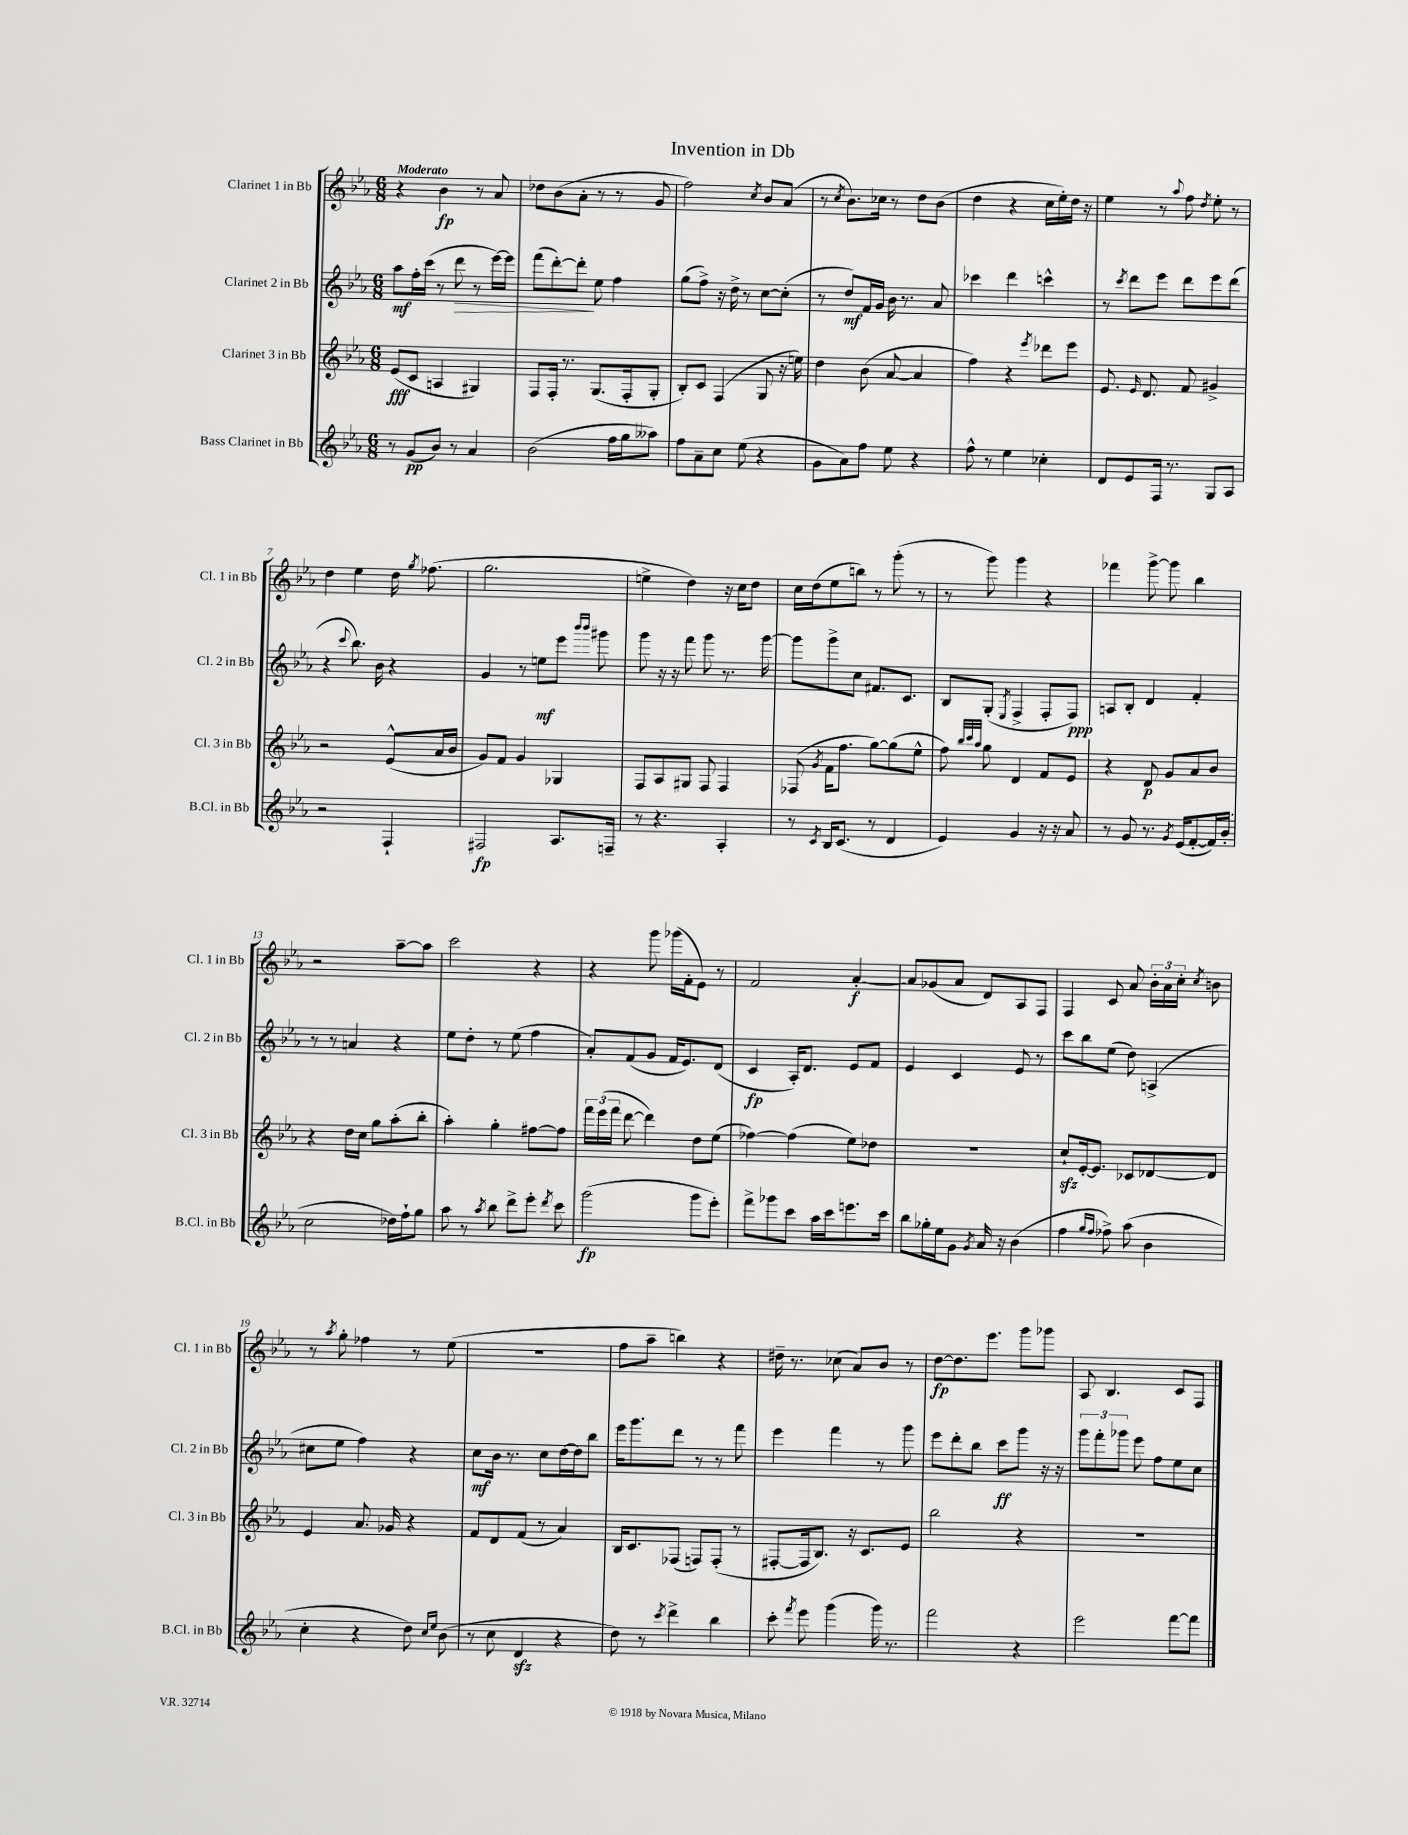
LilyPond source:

\header { title = "Invention in Db" }
<<
\new StaffGroup <<
\new Staff = "s0" \with { instrumentName = "Clarinet 1 in Bb" shortInstrumentName = "Cl. 1 in Bb" } {
    \clef treble \key ees \major \numericTimeSignature \time 6/8 \tempo "Moderato"
    \autoBeamOff r4 bes'4\fp r8 aes'8 |
    des''8[ bes'8( aes'8]-. r8 r8 g'8 |
    f''2) \acciaccatura { c''8 } bes'8[ aes'8]( |
    r8 \acciaccatura { c''8 } bes'8.[) ces''16] r8 d''8[ bes'8]( |
    d''4 r4 c''16[ ees''16-.) d''16] r16 |
    ees''4 r8 \appoggiatura { aes''8 } f''8 \acciaccatura { d''8 } ees''8-. r8 |
    d''4 ees''4 d''16 \acciaccatura { g''8 } fes''8.( |
    g''2. |
    e''4-> d''4) r16 c''16[ d''8] |
    c''16[ d''16( ees''8 b''8]) r8 g'''8-.( r8 |
    r8 g'''8) g'''4 r4 |
    fes'''4 g'''8~-> g'''8 bes''4 |
    r2 aes''8[~-- aes''8] |
    c'''2 r4 |
    r4 g'''8 ges'''16[( f'16-. ees'8]) r8 |
    f'2 aes'4~-.\f |
    aes'8[ ges'8( aes'8] d'8[) aes8 f8] |
    f4 c'8 aes'8 \tuplet 3/2 { bes'16[-. aes'16 c''16]-. } \acciaccatura { c''8 } b'8 |
    r8 \acciaccatura { aes''8 } g''8-. fes''4 r8 ees''8( |
    R2. |
    f''8[ aes''8]-- b''4) r4 |
    dis''16-- r8. ces''8( aes'8[) bes'8] r8 |
    d''8[~\fp d''8. ees'''8.] g'''8[ ges'''8] |
    aes8 bes4. c'8[ f8] \bar "|." |
}
\new Staff = "s1" \with { instrumentName = "Clarinet 2 in Bb" shortInstrumentName = "Cl. 2 in Bb" } {
    \clef treble \key ees \major \numericTimeSignature \time 6/8
    \autoBeamOff aes''8[\mf f''16-. c'''16]( r8 d'''8\> r8 ees'''16[~) ees'''16] |
    f'''8[( d'''8~-.) d'''8]-.\! ees''8 f''4 |
    g''8[( f''8]->) r16 d''16-> r8 c''8[~ c''8]-.( |
    r8 d''8[\mf) f'16 g'16] bes'16 r8. aes'8 |
    ces'''4 d'''4 c'''4-^ |
    r8 \acciaccatura { c'''8 } d'''8[ ees'''8] d'''8[ ees'''8 d'''8]( |
    r4 \appoggiatura { c'''8 } bes''8.) bes'16 r4 |
    g'4 r8 e''8[\mf ees'''8] \grace { bes'''16[ bes'''16] } gis'''8 |
    g'''8 r16 r16 f'''8 g'''8 r8. g'''16~ |
    g'''8[ g'''8-> c''8] fis'8.[ c'8.] |
    bes8[ g8]-.( \acciaccatura { ees8 } f4-> f8[-. f8]\ppp) |
    a8[ bes8]-. d'4 f'4-. |
    r8 r8 a'4 r4 |
    ees''8[ d''8]-. r8 ees''8( f''4 |
    aes'8[-.) f'8( g'8] f'16[ ees'8.) d'8]( |
    c'4\fp aes16[-.) d'8.] ees'8[ f'8] |
    ees'4 c'4 ees'8 r8 |
    c'''8[ bes''8 ees''8]( d''8) a4->( |
    cis''8[ ees''8] f''4) r4 |
    c''8[\mf bes'16] r8. c''8[ d''16~ d''16 bes''8] |
    ees'''16[ g'''8. d'''8] r8 r8 f'''8 |
    ees'''4 f'''4 r8 g'''8 |
    ees'''8[ d'''8-. bes''8] c'''8[\ff g'''8] r16 r16 |
    \tuplet 3/2 { g'''8[ f'''8-. ges'''8] } ees'''8 f''8[ ees''8 c''8] \bar "|." |
}
\new Staff = "s2" \with { instrumentName = "Clarinet 3 in Bb" shortInstrumentName = "Cl. 3 in Bb" } {
    \clef treble \key ees \major \numericTimeSignature \time 6/8
    \autoBeamOff ees'8[\fff( c'8] a4 gis4) |
    f8[ f16]-. r8. g8.[( f16-. g8]-. |
    bes8[-.) c'8] f4( g8 r16 e''16) |
    d''4 bes'8( aes'8~ aes'4 |
    f''4) r4 \acciaccatura { ees'''8 } des'''8[ ees'''8] |
    ees'8. \grace { ees'16 } d'8. f'8 gis'4-> |
    r2 ees'8[-^( aes'16 bes'16] |
    g'8[) f'8] g'4 ges4 |
    f8[ aes8 gis8] f8 f4 |
    fes8( \acciaccatura { g'8 } f'16[ f''8.] g''8[~) g''8( ees''8]-^ |
    f''8) \grace { bes''32[ c'''32 aes''32] } g''8 d'4 f'8[ ees'8] |
    r4 d'8\p g'8[ aes'8 bes'8] |
    r4 d''16[ c''16] g''8[ aes''8-.( bes''8]-. |
    aes''4-.) g''4-. fis''8[~ fis''8] |
    \tuplet 3/2 { f'''16[ ees'''16( f'''16] } d'''8~ d'''4) d''8[ ees''8]( |
    fes''4~) fes''4( ees''8[) des''8] |
    R2. |
    c''8[-!\sfz ees'16~-. ees'8.] ces'8[ des'8~ des'8] |
    ees'4 aes'8. ges'16 r4 |
    f'8[ d'8 f'8]( r8 aes'4) |
    bes16[ c'8. fes8]( f8[) f8]-.( r8 |
    fis8[~-. fis16 bes8.]) r16 c'8.[ ees'8] |
    bes''2 r4 |
    R2. \bar "|." |
}
\new Staff = "s3" \with { instrumentName = "Bass Clarinet in Bb" shortInstrumentName = "B.Cl. in Bb" } {
    \clef treble \key ees \major \numericTimeSignature \time 6/8
    \autoBeamOff r8 g'8[\pp( bes'8]) r8 aes'4 |
    bes'2( f''16[ g''16 aeses''8]) |
    f''8[ aes'8-- c''8] ees''8( r4 |
    g'8[ aes'8) f''8] ees''8 r4 |
    f''8-^ r8 ees''4 ces''4-. |
    d'8[ ees'8 f16] r8. g8[ aes8] |
    r2 f4-! |
    fis2\fp aes8.[ f16]-- |
    r8 r4. aes4-. |
    r8 \acciaccatura { c'8 } bes16[ c'8.]( r8 d'4 |
    ees'4) g'4 r16 r16 aes'8 |
    r8 g'8 r8. \acciaccatura { g'8 } ees'16[( f'8~-. f'16) bes'16]-.( |
    c''2 des''16[) f''16-! g''8] |
    aes''8 r8 \acciaccatura { aes''8 } bes''8 d'''8[-> ees'''8]-. \acciaccatura { d'''8 } c'''8 |
    g'''2\fp( g'''8[ ees'''8]-.) |
    f'''8[-> ges'''8 c'''8] aes''16[ c'''16 e'''8. c'''16] |
    bes''8[ ges''16-. ees''16 g'8] \acciaccatura { g'8 } aes'16 r16 bes'4( |
    f''4 \grace { g''16[ f''16] } fes''8->) aes''8( bes'4 |
    c''4-. r4 d''8) \grace { c''16[ ees''16] } bes'8( |
    r8 c''8 d'4\sfz r4 |
    d''8) r8 \acciaccatura { c'''8 } d'''4-> bes''4 |
    c'''8-. \acciaccatura { f'''8 } ees'''8 g'''4( g'''16) r8. |
    f'''2 r4 |
    ees'''2 f'''8[~ f'''8] \bar "|." |
}
>>
>>
